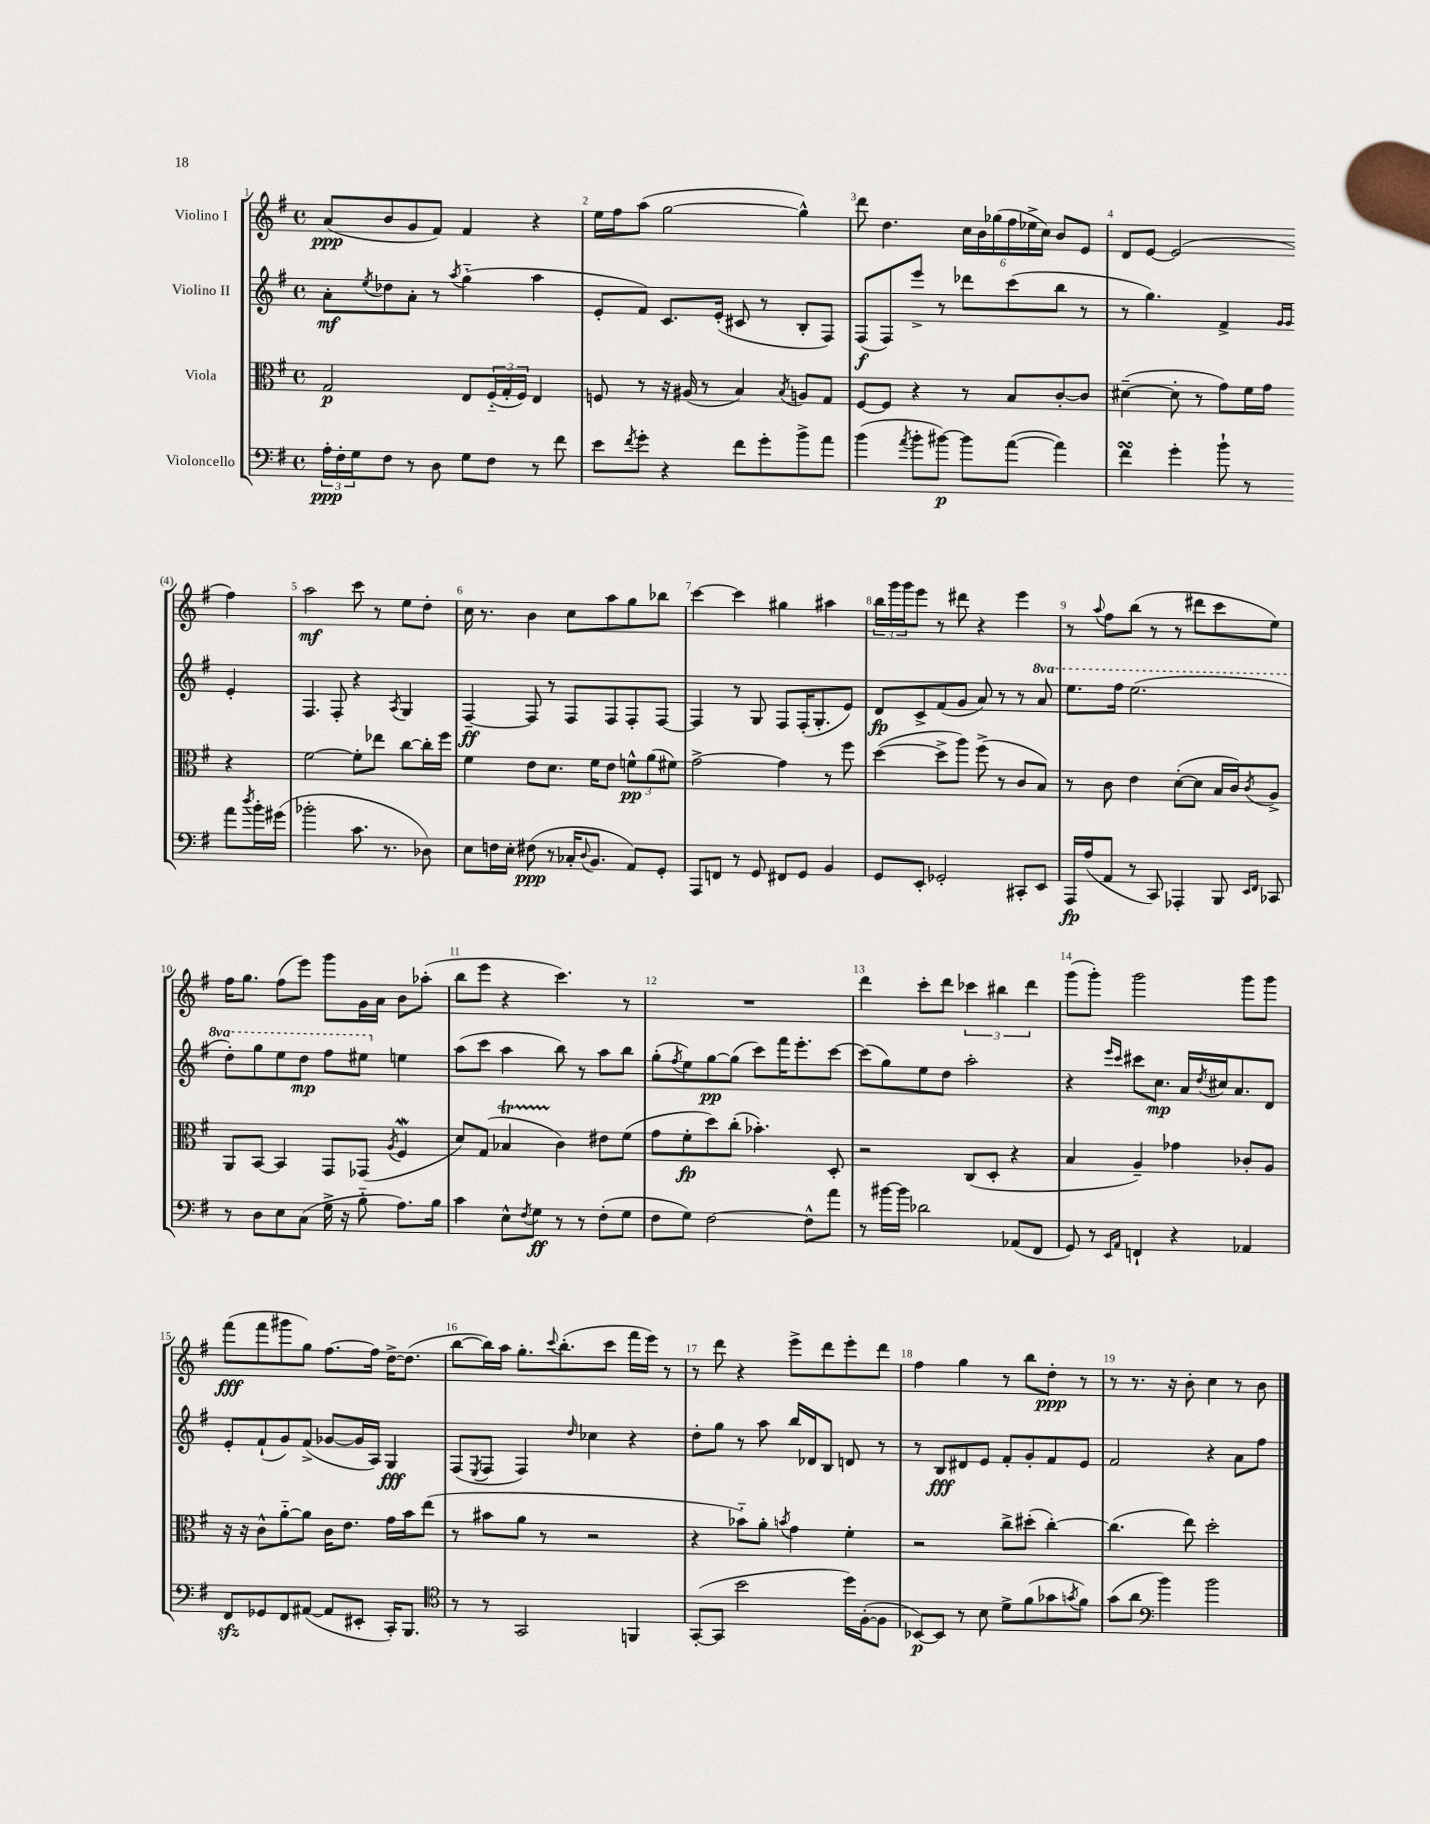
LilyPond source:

<<
\new StaffGroup <<
\new Staff = "s0" \with { instrumentName = "Violino I" } {
    \clef treble \key g \major \defaultTimeSignature \time 4/4
    a'8\ppp( b'8 g'8 fis'8) fis'4 r4 |
    e''16 fis''16 a''8( g''2~ g''4-^) |
    d'''8 d''4. \tuplet 6/4 { c''16 b'16 ges''16( fis''16 ees''16-> c''16) } b'8 e'8 |
    d'8 e'8~ e'2( fis''4) |
    a''2\mf c'''8 r8 e''8 d''8-. |
    c''16 r8. b'4 c''8 a''8 g''8 bes''8 |
    c'''4~ c'''4 gis''4 ais''4 |
    \tuplet 3/2 { b''16 g'''16 g'''16 } e'''8 r8 dis'''8 r4 e'''4 |
    r8 \appoggiatura { a''8 } fis''8 b''8( r8 r8 dis'''8 c'''8 e''8) |
    fis''16 g''8. fis''8( e'''8) g'''8 g'16 a'16 b'8 aes''8-.( |
    b''8 e'''8 r4 c'''4.) r8 |
    R1 |
    d'''4 c'''8-. d'''8 \tuplet 3/2 { ces'''4 bis''4 d'''4 } |
    g'''8( g'''8-.) g'''2 g'''8 g'''8 |
    fis'''8\fff( fis'''8 gis'''8 g''8) fis''8.~ fis''16 d''16~-> d''8.( |
    b''8~ b''16) a''16 g''8.-. \appoggiatura { c'''8 } b''8.-.( c'''8 fis'''16 e'''16) r8 |
    r8 d'''8 r4 e'''8-> d'''8 e'''8-. d'''8 |
    fis''4 g''4 r8 b''8 d''8-.\ppp r8 |
    r8 r8. r16 b'8-. c''4 r8 b'8 \bar "|." |
}
\new Staff = "s1" \with { instrumentName = "Violino II" } {
    \clef treble \key g \major \defaultTimeSignature \time 4/4 \set Staff.ottavationMarkups = #ottavation-simple-ordinals
    a'8-.\mf \acciaccatura { e''8 } des''8 a'8-. r8 \acciaccatura { a''8 } g''4-_( a''4 |
    e'8-. fis'8) c'8. e'16-.( cis'8 r8 b8-. fis8) |
    fis8\f( fis8) e'''8-> r8 des'''8 c'''8( b''8 r8 |
    r8 g''4.) fis'4-> \grace { g'16 g'16 } e'4-. |
    fis4. fis8-. r4 \acciaccatura { a8 } g4 |
    fis4~--\ff fis8 r8 fis8 fis8 fis8-. fis8~ |
    fis4 r8 g8 fis8 fis16-.( g8.-. e'8) |
    d'8\fp c'8-> fis'8( g'8 a'8) r8 r8 \ottava #1 a''8 |
    e'''8. fis'''16 e'''2.( |
    d'''8-.) g'''8 e'''8 d'''8\mp fis'''8 eis'''8 \ottava #0 e''!4 |
    a''8( c'''8 a''4 b''8) r8 a''8 b''8 |
    g''8-.( \acciaccatura { fis''8 } e''8) g''8~\pp g''8( c'''8) fis'''16 e'''8.-. c'''8~ |
    c'''8( g''8) e''8 d''8 a''2-. |
    r4 \grace { e'''16 c'''16 } cis'''8 c''8.\mp a'16 \acciaccatura { d''8 } cis''16 a'8. d'8 |
    e'8-. fis'8-!( g'8) fis'8->( ges'8~ ges'16 a16) g4\fff |
    fis8( \acciaccatura { e8 } fis8 fis4) \grace { d''16 } ces''4 r4 |
    d''8-. g''8 r8 a''8 b''16 des'16 b8 d'8 r8 |
    r8 b8\fff dis'8 e'8 fis'8-. g'8-. fis'8 e'8 |
    fis'2 r4 a'8 fis''8 \bar "|." |
}
\new Staff = "s2" \with { instrumentName = "Viola" } {
    \clef alto \key g \major \defaultTimeSignature \time 4/4
    g2\p e8 \tuplet 3/2 { fis16-_( g16-. fis16) } e4 |
    f8 r8 r16 ais16( r8 b4) \acciaccatura { b8 } a8 g8 |
    fis8~ fis8 r4 r8 b8 c'8~-. c'8 |
    dis'4~--( dis'8-. r8 g'8) fis'16 g'16 r4 |
    fis'2~ fis'8-. ees''8 c''8~ c''16-. fis''16 |
    fis'4 e'8 d'8. fis'16 e'8 \tuplet 3/2 { f'8-^\pp a'8( fis'8) } |
    g'2~-> g'4 r8 fis''8 |
    d''4~( d''8-> a''8) fis''8->( r8 c'8 b8) |
    r8 c'8 e'4 d'8~-.( d'8 b16 c'16) \acciaccatura { c'8 } a8-> |
    a,8 b,8~ b,4 g,8 ges,8( \acciaccatura { a8 } fis4\mordent |
    d'8) g8( bes4\startTrillSpan c'4\stopTrillSpan) eis'8 fis'8( |
    g'8 fis'8-.\fp d''8) c''8-.( bes'4.-.) d8-. |
    r2 c8( d8-. r4 |
    b4 a4--) ges'4 ces'8-. a8 |
    r16 r16 c'8-^ a'8~-_ a'8 c'16 e'8. g'16 b'16 e''8( |
    r8 bis'8 a'8 r8 r2 |
    r4 bes'8-_) a'8-. \acciaccatura { b'8 } g'4 fis'4-. |
    r2 c''8-> dis''8-.( c''4~-.) |
    c''4.( e''8) d''2-. \bar "|." |
}
\new Staff = "s3" \with { instrumentName = "Violoncello" } {
    \clef bass \key g \major \defaultTimeSignature \time 4/4
    \tuplet 3/2 { a16-.\ppp fis16-. g16 } fis8 r8 d8 g8 fis8 r8 fis'8 |
    e'8 \acciaccatura { fis'8 } g'8-. r4 fis'8 g'8-. b'8-> a'8 |
    b'4( \acciaccatura { a'8 } b'8-. bis'8~\p) bis'8 a'8~( a'4) |
    fis'4\turn g'4-. b'8-! r8 a'8 \acciaccatura { d''8 } b'16-. gis'16( |
    bes'2-. c'8. r8. des8) |
    e8 f16 e16-. fis8\ppp( r8 ces16-. \appoggiatura { d8 } b,8. a,8) g,8-. |
    a,,8 f,8 r8 g,8 fis,8 g,8 b,4 |
    g,8 e,8-. ges,2-. cis,8-. e,8 |
    a,,16\fp a16( a,8 r8 c,8) aes,,4-. b,,8 \grace { e,16 fis,16 } ces,8 |
    r8 d8 e8 c8( g16-> r16 b8-_ a8.) b16 |
    c'4 e8-^ \acciaccatura { fis8 } g8\ff r8 r8 fis8-.( g8 |
    fis8 g8) fis2~ fis8-^ a'8 |
    r8 bis'16~ bis'16 des'2 aes,8( fis,8 |
    g,8) r8 \grace { e,16 a,16 } f,4-! r4 aes,4 |
    fis,8\sfz ges,8 fis,8 ais,8~( ais,8 eis,8-. c,16-.) b,,8. |
    \clef tenor r8 r8 g,2 f,4 |
    g,8~-.( g,8 b'2 d''16) fis16~-.( fis8 |
    bes,8~\p) bes,8 r8 b8 d'8-> fis'8( ges'8 \acciaccatura { g'8 } fis'8) |
    g'8( a'8 \clef bass b'4) b'2 \bar "|." |
}
>>
>>
\layout { \context { \Score \override BarNumber.break-visibility = ##(#f #t #t) barNumberVisibility = #all-bar-numbers-visible } }
